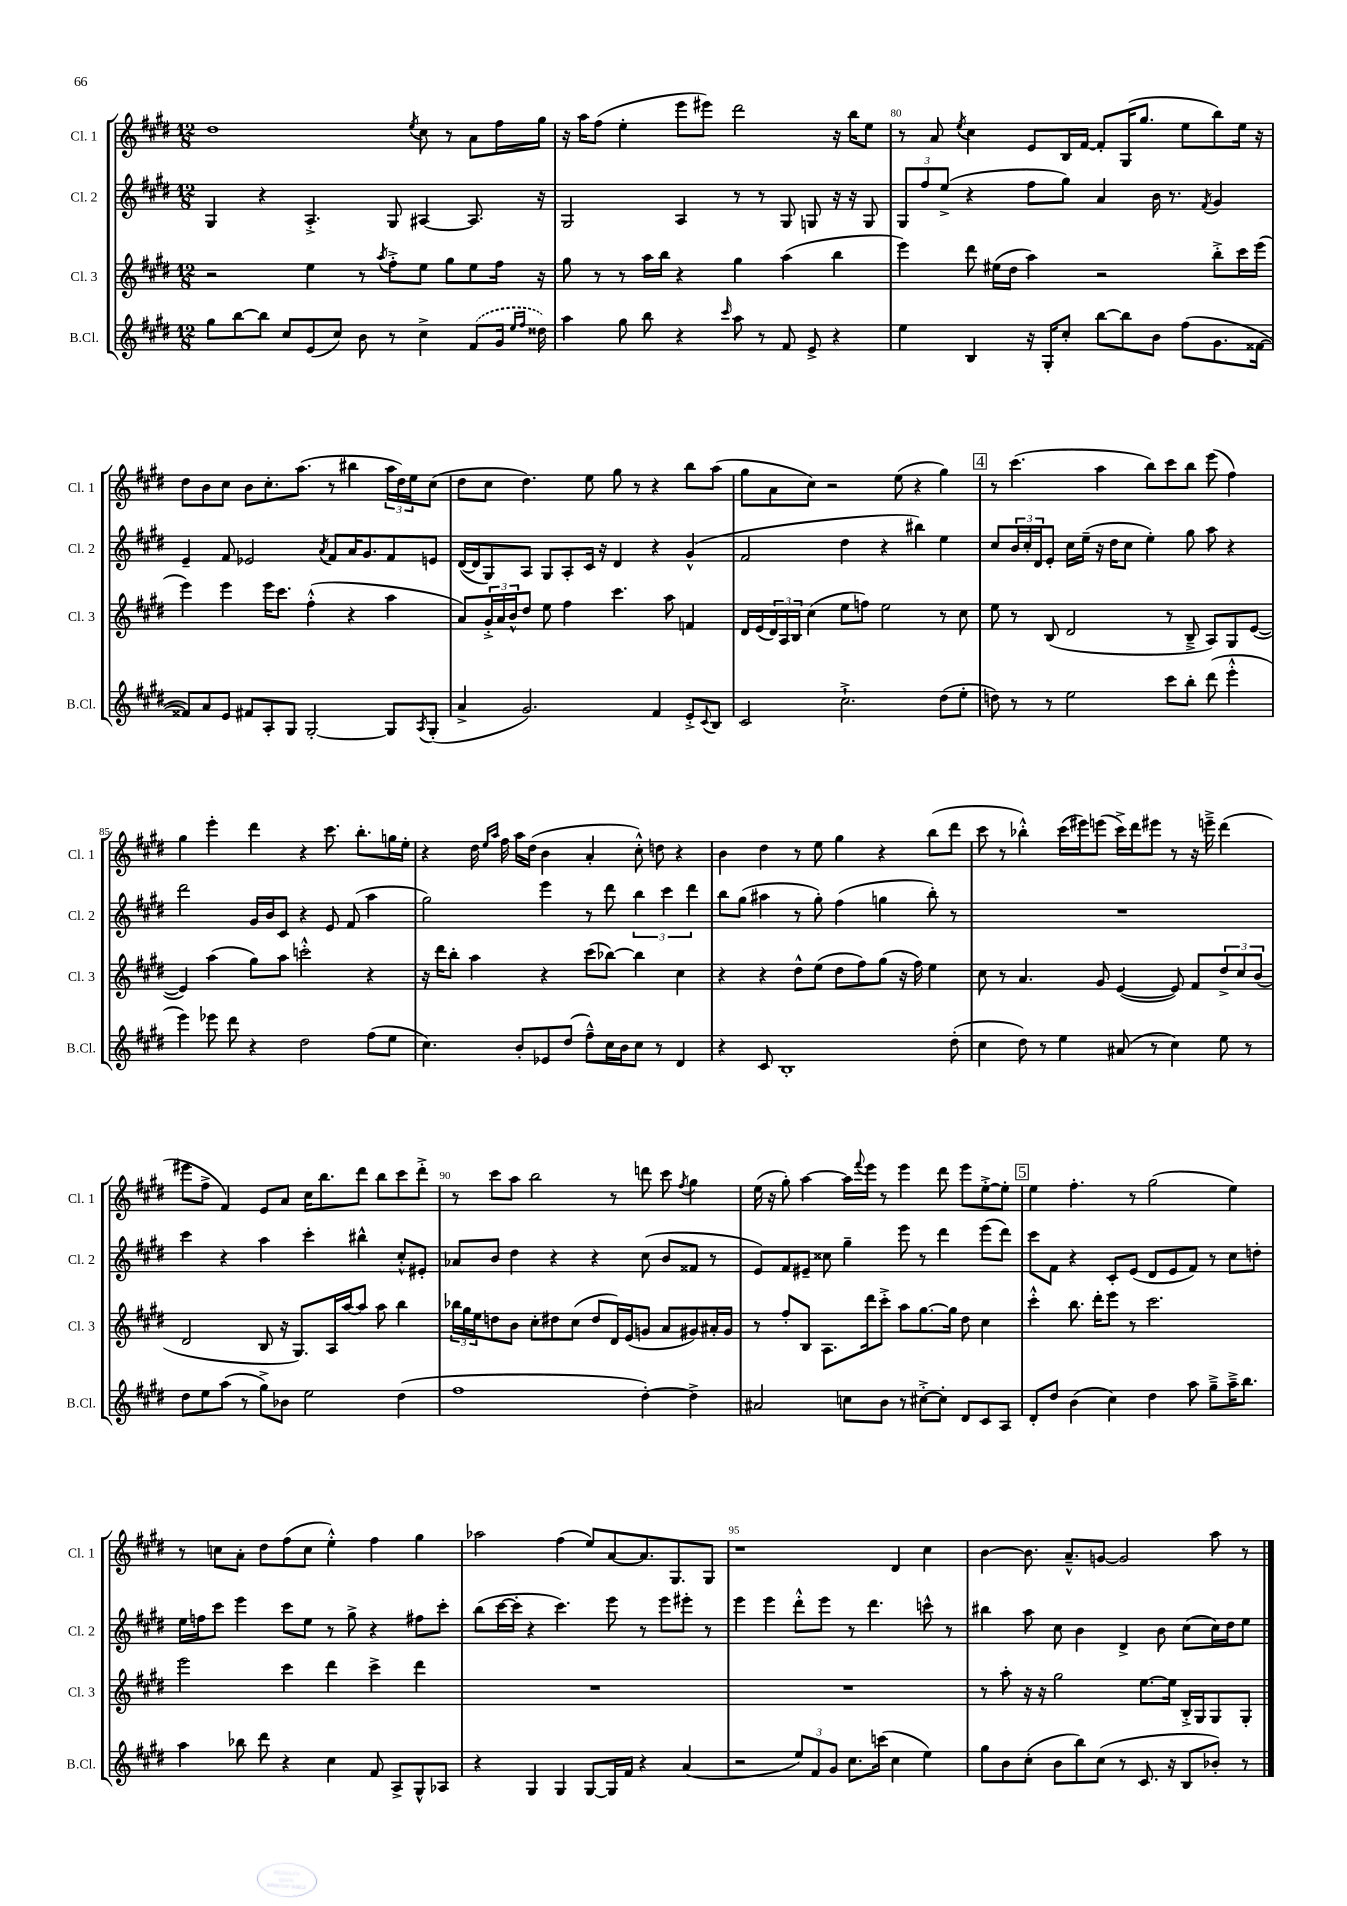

**kern	**kern	**kern	**kern
*staff4	*staff3	*staff2	*staff1
*clefG2	*clefG2	*clefG2	*clefG2
*k[f#c#g#d#]	*k[f#c#g#d#]	*k[f#c#g#d#]	*k[f#c#g#d#]
*M12/8	*M12/8	*M12/8	*M12/8
8gg#	2r	4G#	1dd#
[8bb	.	.	.
8bb]	.	4r	.
8cc#	.	.	.
(8e	4ee	4.A'^	.
8cc#)	.	.	.
8b	8r	.	.
.	8qaa	.	.
8r	8ff#'^	8G#	.
.	.	.	8qee
4cc#^	8ee	[4A#	8cc#
.	8gg#	.	8r
(8f#	8ee	8.A#]	8a
16g#	16ff#	.	16ff#
16qqee	.	.	.
16qqff#	.	.	.
16dd##)	16r	16r	16gg#
=	=	=	=
4aa	8gg#	2G#	16r
.	.	.	16aa
.	8r	.	(8ff#
8gg#	8r	.	4ee'
8bb	16aa	.	.
.	16bb	.	.
4r	4r	4A	8eee
.	.	.	8eee#)
16qqccc#	.	.	.
8aa	4gg#	8r	2ddd#
8r	.	8r	.
8f#	(4aa	8G#	.
8e^	.	8G	.
4r	4bb	16r	16r
.	.	16r	16bb
.	.	8G	8ee
=	=	=	=
4ee	4eee)	12G#	8r
.	.	12ff#	.
.	.	.	8a
.	.	(12ee^	.
.	.	.	8qee
4B	8ddd#	4r	4cc#
.	(16ee#	.	.
.	16dd#	.	.
16r	4aa)	8ff#	8e
16G#'	.	.	.
8cc#'	.	8gg#)	16B
.	.	.	[16f#
[8bb	2r	4a	8f#']
8bb]	.	.	(16G#
.	.	.	8.gg#
8b	.	16b	.
.	.	8.r	.
(8ff#	.	.	8ee
.	.	8qf#	.
8.g#	8bb'^	4g#	8bb)
.	16ccc#	.	16ee
[16f##	(16eee	.	16r
=	=	=	=
8f##])	4eee)	4e~	8dd#
8a	.	.	8b
8e	4eee	8f#	8cc#
8f#	.	2e-	8b
8A'	16eee	.	8.cc#'
.	8.ccc#	.	.
8G#	.	.	.
.	.	.	(8.aa
[2G#'	(4ff#'^^	.	.
.	.	8qa	.
.	.	8f#	8r
.	4r	16a	4bb#
.	.	8.g#	.
8G#]	4aa	8f#	24aa
.	.	.	24dd#)
.	.	.	24ee
8qA	.	.	.
(8G#'	.	8e	(8cc#
=	=	=	=
4a^	8a)	([16d#	8dd#
.	.	16d#]	.
.	24g#'^	8G#)	8cc#
.	24a	.	.
.	24b^^	.	.
2.g#)	8dd#	8A	4.dd#)
.	8ee	8G#	.
.	4ff#	8A'	.
.	.	16c#	8ee
.	.	16r	.
.	4.ccc#	4d#	8gg#
.	.	.	8r
4f#	.	4r	4r
.	8aa	.	.
8e'^	4f	(4g#^^	8bb
8qqc#	.	.	.
8B	.	.	(8aa
=	=	=	=
2c#	16d#	2f#	8gg#
.	(16e	.	.
.	24d#)	.	8a
.	24A	.	.
.	24B	.	.
.	(4cc#	.	8cc#)
.	.	.	2r
2.cc#`^	8ee	4dd#	.
.	8ff)	.	.
.	2ee	4r	.
.	.	.	(8ee
.	.	4bb#)	4r
(8dd#	8r	4ee	4gg#)
8ee'	8cc#	.	.
=	=	=	=
8dd)	8ee	8cc#	8r
8r	8r	24b	(4.ccc#
.	.	24cc#'	.
.	.	24d#	.
8r	(8B	8e'	.
2ee	2d#	16cc#	.
.	.	(16ee~	.
.	.	16r	4aa
.	.	16dd#	.
.	.	8cc#	.
.	.	4ee')	8bb)
8ccc#	8r	.	8ccc#
8bb'	8B~^	8gg#	8bb
(8ddd#	8A)	8aa	(8eee
4eee'^^	8G#	4r	4ff#)
.	([8e	.	.
=	=	=	=
4eee)	4e])	2ddd#	4gg#
8eee-	(4aa	.	4eee'
8ddd#	.	.	.
4r	8gg#)	16g#	4ddd#
.	.	16b	.
.	8aa	8c#	.
2dd#	2ccc'^^	4r	4r
.	.	8e	8.ccc#
.	.	(8f#	.
.	.	.	8.bb'
(8ff#	4r	4aa	.
8ee	.	.	16gg
.	.	.	16ee'
=	=	=	=
4.cc#)	16r	2gg#)	4r
.	16ddd#	.	.
.	8bb'	.	.
.	4aa	.	16dd#
.	.	.	16qqee
.	.	.	16qqaa
.	.	.	16ff#
8b'	.	.	16aa
.	.	.	(16dd#
8e-	4r	4eee	4b
(8dd#	.	.	.
8ff#~^^)	(8ccc#	8r	4a'
16cc#	[8bb-)	8ddd#	.
16b	.	.	.
8cc#	4bb-]	6bb	8cc#'^^)
8r	.	.	8dd
.	.	6ccc#	.
4d#	4cc#	.	4r
.	.	6ddd#	.
=	=	=	=
4r	4r	8bb	4b
.	.	(8gg#	.
8c#	4r	4aa#	4dd#
1B'	.	.	.
.	8dd#^^	8r	8r
.	(8ee	8gg#')	8ee
.	8dd#	(4ff#	4gg#
.	8ff#)	.	.
.	(8gg#	4gg	4r
.	16r	.	.
.	16ff#)	.	.
.	4ee	8bb')	(8bb
(8dd#'	.	8r	8ddd#
=	=	=	=
4cc#	8cc#	1.r	8ccc#
.	8r	.	8r
8dd#)	4.a	.	4bb-'^^)
8r	.	.	.
4ee	.	.	(16ccc#
.	.	.	16eee#)
.	8g#	.	(8eee
(8a#	([4e	.	16ccc#^)
.	.	.	16ddd#
8r	.	.	8eee#
4cc#)	8e])	.	8r
.	8f#	.	16r
.	.	.	16eee~^
8ee	12dd#^	.	(4ddd#
.	12cc#	.	.
8r	.	.	.
.	(12b	.	.
=	=	=	=
8dd#	2d#	4ccc#	8eee#
8ee	.	.	8ff#^
(8aa	.	4r	4f#)
8r	.	.	.
8gg#^)	8B	4aa	8e
8b-	16r	.	8a
.	8.G#)	.	.
2ee	.	4ccc#'	16cc#
.	.	.	8.bb
.	16A	.	.
.	[16aa	.	.
.	8aa]	4bb#^^	8ddd#
.	8aa	.	8bb
(4dd#	4bb	8cc#'^^	8ccc#
.	.	8e#'	8ddd#'^
=	=	=	=
1ff#	24bb-	8a-	8r
.	24gg#	.	.
.	24ee	.	.
.	8dd	8b	8ccc#
.	8b	4dd#	8aa
.	8cc#'	.	2bb
.	8dd#	4r	.
.	(8cc#	.	.
.	8dd#	4r	.
.	16d#)	.	8r
.	(16e	.	.
[4dd#')	8g	(8cc#	8ddd
.	8a	8b	8ccc#
.	.	.	8qff#
4dd#^]	8g#)	8f##	4gg#
.	16a#'	8r	.
.	16g#	.	.
=	=	=	=
2a#	8r	8e)	(16ee
.	.	.	16r
.	8ff#'	8f#	8gg#')
.	8B	8e#~	[4aa
.	8.A	8cc##	.
8cc	.	4gg#~	16aa]
.	.	.	8qqfff#
.	16ddd#	.	16eee
8b	8ccc#'^	.	8r
8r	8aa	8eee	4eee
[8cc#'^	[8.gg#	8r	.
8cc#']	.	4ddd#	8ddd#
.	16gg#]	.	.
8d#	8dd#	.	8eee
8c#	4cc#	(8eee	[8ee'^
8A	.	8ddd#)	8ee']
=	=	=	=
8d#'	4ccc#'^^	8ccc#	4ee
8dd#	.	8f#	.
(4b	8.bb	4r	4.ff#'
.	16ddd#'	.	.
4cc#)	8eee	8c#'	.
.	8r	(8e	8r
4dd#	2.ccc#	8d#	(2gg#
.	.	8e	.
8aa	.	8f#)	.
8gg#~^	.	8r	.
16aa~^	.	8cc#	4ee)
8.bb	.	.	.
.	.	8dd'	.
=	=	=	=
4aa	2eee	16ee	8r
.	.	16ff	.
.	.	8ccc#	8cc
8bb-	.	4eee	8a'
8ddd#	.	.	8dd#
4r	4ccc#	8ccc#	(8ff#
.	.	8ee	8cc
4cc#	4ddd#	8r	4ee'^^)
.	.	8gg#^	.
8f#	4ccc#^	4r	4ff#
8A^	.	.	.
8G#^^	4ddd#	8ff#	4gg#
8A-	.	8ccc#'	.
=	=	=	=
4r	1.r	(8bb	2aa-
.	.	[16ccc#	.
.	.	16ccc#']	.
4G#	.	4r	.
4G#	.	4.ccc#)	(4ff#
[8G#	.	.	8ee)
16G#]	.	8eee	[8a
16f#	.	.	.
4r	.	8r	8.a]
.	.	8eee	.
.	.	.	8.G#
(4a	.	8eee#'	.
.	.	8r	8G#
=	=	=	=
2r	1.r	4eee	1r
.	.	4eee	.
12ee)	.	8ddd#'^^	.
12f#	.	.	.
.	.	8eee	.
12g#	.	.	.
8.cc#	.	8r	.
.	.	4.ddd#	.
(16ccc	.	.	.
4cc#	.	.	4d#
4ee)	.	8ccc^^	4cc#
.	.	8r	.
=	=	=	=
8gg#	8r	4bb#	[4b
8b	8aa'	.	.
(8cc#'	16r	8aa	8.b]
.	16r	.	.
8b	2gg#	8cc#	.
.	.	.	8.a~^^
8bb)	.	4b	.
(8cc#	.	.	[8g
8r	.	4d#^	2g]
8.c#	[8.ee	.	.
.	.	8b	.
16r	16ee]	.	.
8B	16B'^	(8cc#	.
.	16G#	.	.
8b-')	8G#	16cc#)	8aa
.	.	16dd#	.
8r	8G#'	8ee	8r
==	==	==	==
*-	*-	*-	*-
